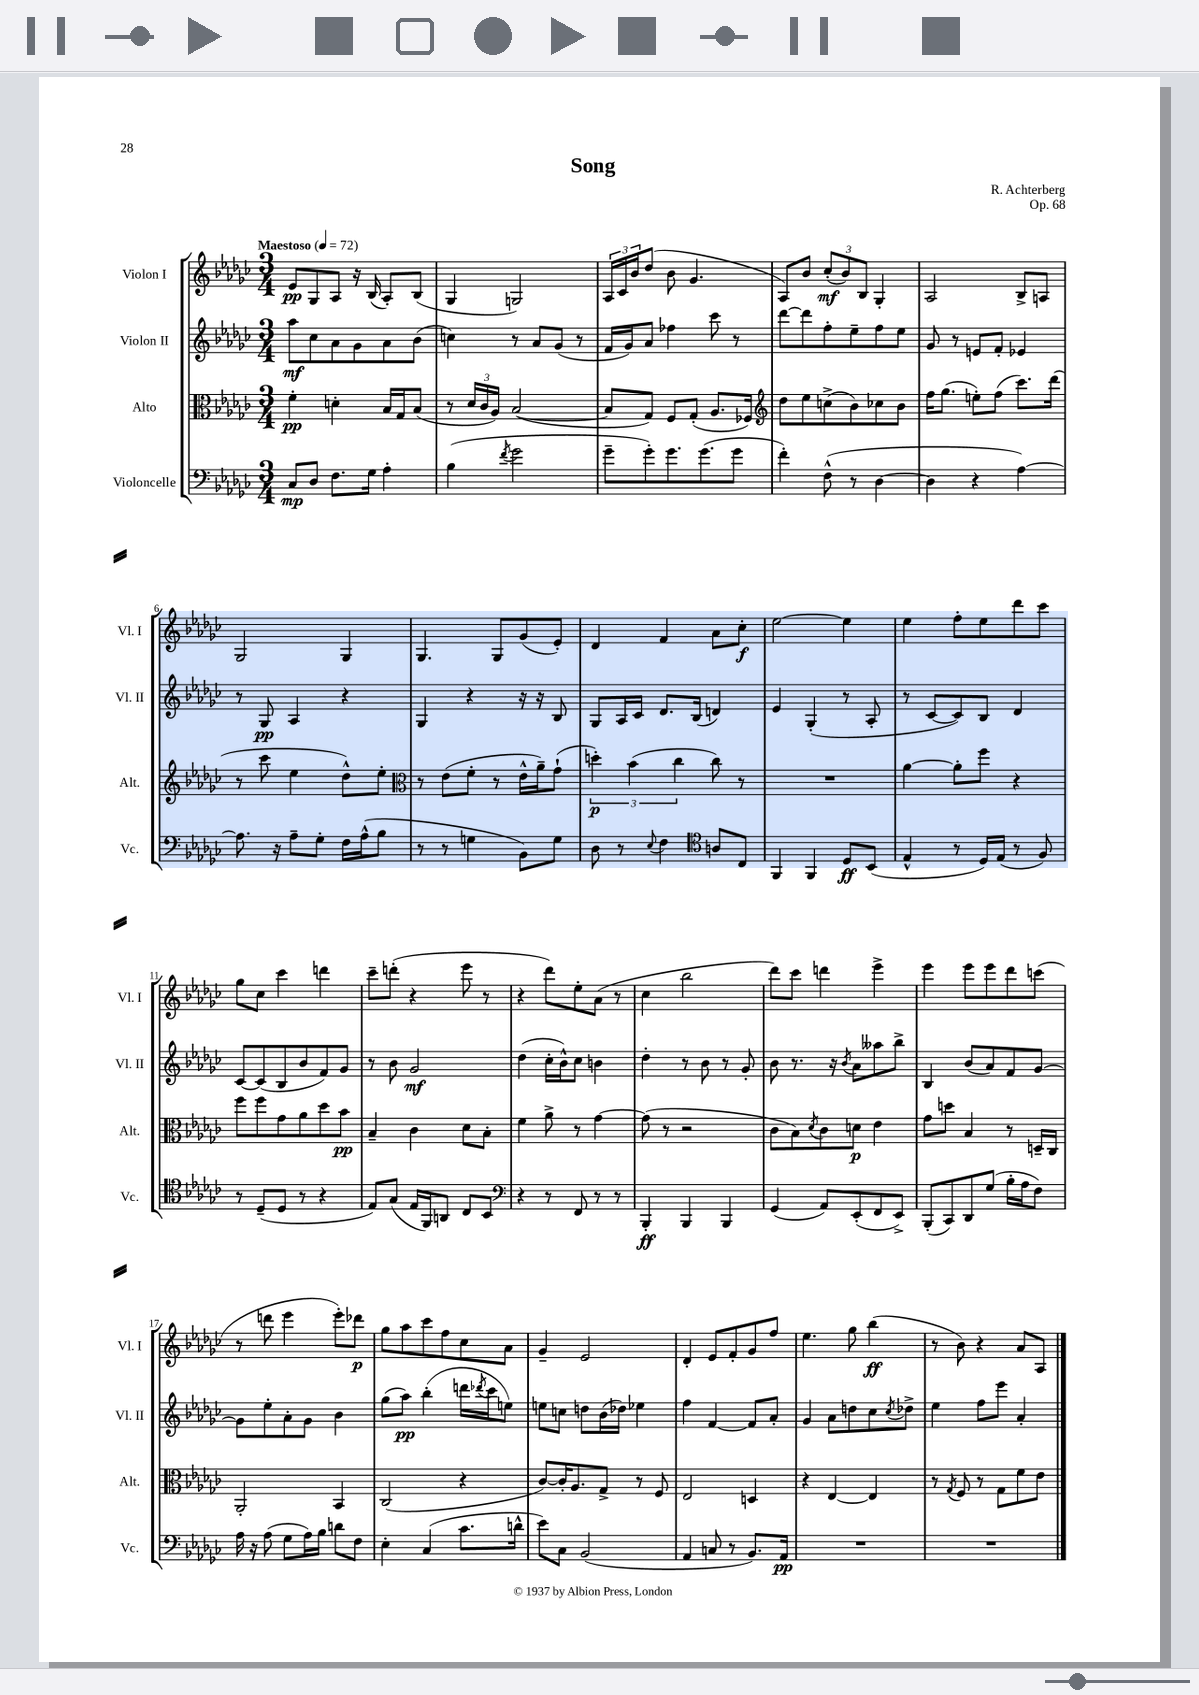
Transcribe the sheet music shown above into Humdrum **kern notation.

**kern	**kern	**kern	**kern
*staff4	*staff3	*staff2	*staff1
*clefF4	*clefC3	*clefG2	*clefG2
*k[b-e-a-d-g-c-]	*k[b-e-a-d-g-c-]	*k[b-e-a-d-g-c-]	*k[b-e-a-d-g-c-]
*M3/4	*M3/4	*M3/4	*M3/4
*MM72	*MM72	*MM72	*MM72
8C-/L	4f'\	8aa-\L	8e-/L
8D-/J	.	8cc-\	8G-/
8.F\L	4d'\	8a-\	8A-/J
.	.	8g-\	16r
16G-\Jk	.	.	(16B-/
4A-'\	16B-/LL	8a-\	8A-'/L)
.	16G-/J	.	.
.	(8B-/J	(8b-\J	(8B-/J
=	=	=	=
(4B-\	8r	4cc\)	4G-/
.	24d-/LL	.	.
.	24c-/	.	.
.	24A-/JJ)	.	.
8qf/	.	.	.
2g-\	([2B-/	8r	2G/)
.	.	8a-/L	.
.	.	(8g-/J	.
.	.	8r	.
=	=	=	=
8g-~\L	8B-/]L	16f/LL	24A-/LL
.	.	.	24c-/
.	.	16g-/J)	.
.	.	.	24b-/J
8g-'\)	8G-/J)	8a-/J	(8dd-/J
8.g-\	8F/L	4ff-\	8b-\
.	(8G-'/J	.	4.g-/
(8.g-\	.	.	.
.	8.A-/L	8ccc-\	.
8g-\J	.	8r	.
.	16F-/Jk)	.	.
=	=	=	=
*	*clefG2	*	*
4f'\)	8dd-\L	[8ddd-\L	8A-/L)
.	8ee-\	8ddd-\]	8b-/J
(8F^^\	(8cc^\	8ff'\	(12cc-'/L
.	.	.	12b-/)
8r	8b-\)	8ee-~\	.
.	.	.	12B-/J
[4D-\	8cc-\	8ff\	4G-'/
.	8b-\J	8ee-\J	.
=	=	=	=
4D-\]	16ff\LK	8g-/	2A-/
.	(8.gg-\J	.	.
.	.	8r	.
4r	8ee'\L)	8e/L	.
.	(8ff\J	8f'/J	.
[4A-\)	8.ccc-\L)	4e-/	8B-^/L
.	.	.	8A/J
.	(16ddd-\Jk	.	.
=	=	=	=
8.A-\]	8r	8r	2G-/
.	8ccc-\	8G-/	.
16r	.	.	.
8A-~\L	4ee-\	4A-/	.
8G-'\J	.	.	.
16F\LL	8dd-^^\L)	4r	4G-/
(16A-^^\J	.	.	.
8B-\J	8ee-'\J	.	.
=	=	=	=
*	*clefC3	*	*
8r	8r	4G-/	4.G-/
8r	(8e-\L	.	.
4G\	8f'\J	4r	.
.	8r	.	8G-/L
8BB-\L)	16e-^^\LL	16r	(8g-/
.	16a-~\J)	16r	.
8G\J	(8g-`\J	8B-/	8e-'/J)
=	=	=	=
8D-\	6dd'\)	8G-/L	4d-/
8r	.	16A-/L	.
.	(6b-\	.	.
.	.	16c-/JJ	.
8qqE-/	.	.	.
4F\	.	8.d-/L	4f/
.	6cc-\	.	.
.	.	(16B-/Jk	.
*clefC4	*	*	*
8A/L	8cc-\)	4d/)	8a-\L
8C-/J	8r	.	8cc-'\J
=	=	=	=
4FF/	2.r	4e-/	[2ee-\
4FF/	.	(4G-'/	.
8D-/L	.	8r	4ee-\]
(8BB-/J	.	8A-'/	.
=	=	=	=
4E-^^/	[4a-\	8r	4ee-\
.	.	[8c-/L	.
8r	8a-'\]L	8c-/])	8ff'\L
16D-/LL)	8ff\J	8B-/J	8ee-\
(16E-/JJ	.	.	.
8r	4r	4d-/	8ddd-\
8F/)	.	.	8ccc-\J
=	=	=	=
8r	8ff\L	[8c-/L	8gg-\L
(8D-~/L	8ff\	(8c-/]	8cc-\J
8D-/J	8g-\	8B-/	4ccc-\
8r	8a-\	8b-/	.
4r	8dd-\	8f/)	4ddd\
.	8b-\J	8g-/J	.
=	=	=	=
8E-/L)	4B-~/	8r	8ccc-~\L
(8G-/J	.	8b-\	(8ddd'\J
16E-/LL	4c-\	2g-/	4r
16FF/J)	.	.	.
8AA/J	.	.	.
8C-/L	8d-\L	.	8eee-\
8BB-/J	8B-'\J	.	8r
=	=	=	=
*clefF4	*	*	*
4r	4f\	(4dd-\	4r
8r	8a-^\	16cc-'\LL	8ddd-\L)
.	.	16b-^^\J)	.
8FF/	8r	8cc-\J	8ee-'\
8r	[4g-\	4b\	(8a-\J
8r	.	.	8r
=	=	=	=
4BBB-'/	(8g-\]	4dd-'\	4cc-\
.	8r	.	.
4BBB-/	2r	8r	2bb-\
.	.	8b-\	.
4BBB-/	.	8r	.
.	.	8g-'/	.
=	=	=	=
(4GG-/	8c-\L	8b-\	8ddd-\L)
.	8B-\)	8.r	8ccc-\J
.	8qd-/	.	.
8AA-/L)	8c-\	.	4ddd\
.	.	16r	.
.	.	8qb-/	.
(8EE-'/	8d\J	8a-\L	.
8FF/	4e-\	8aa--\	4eee-^\
8EE-^/J)	.	8bb-^\J	.
=	=	=	=
(8BBB-'/L	8g-\L	4B-/	4eee-\
8CC-/)	8dd\J	.	.
8DD-/	4B-/	(8b-/L	8eee-\L
(8G-/J	.	8a-/)	8eee-\
16B-'\LL	8r	8f/	8ddd-\
16A-\J	.	.	.
8F\J)	16D~/LL	[8g-/J	(8ccc\J
.	16C-/JJ	.	.
=	=	=	=
16A-\	2AA-'/	8g-\]L	8r
16r	.	.	.
(8A-\	.	8ee-'\	8ddd\
8G-\L	.	8a-'\	4eee-\
16A-\L)	.	8g-\J	.
16B-\JJ	.	.	.
8d\L	4BB-/	4b-\	8eee-'\L)
8F\J	.	.	8ddd-\J
=	=	=	=
4E-'\	(2C-/	(8gg-\L	8gg-\L
.	.	8aa-\J)	8aa-\
(4C-/	.	(4bb-'\	8ccc-\
.	.	.	8ff\
8.c-\L	4r	16ddd\LL	8cc-\
.	.	8qddd-/	.
.	.	16ccc-\J	.
.	.	8ee\J)	8a-\J
16d^^\Jk	.	.	.
=	=	=	=
8e-\L)	[8c-/L)	8ee\L	4g-~/
8C-\J	16c-'/]K	8cc\J	.
.	8.A-/	.	.
(2BB-/	.	8dd\L	2e-/
.	8G-^/J	(16b-\L	.
.	.	16dd-\JJ)	.
.	8r	4ee-\	.
.	8F/	.	.
=	=	=	=
4AA-/	2E-/	4ff\	4d-'/
8C/	.	[4f/	8e-/L
8r	.	.	8f'/
8.BB-/L)	4D/	8f/]L	8g-/
.	.	8a-'/J	8ff/J
16AA-/Jk	.	.	.
=	=	=	=
2.r	4r	4g-/	4.ee-\
.	[4E-/	8a-\L	.
.	.	8dd\	8gg-\
.	4E-/]	8cc-\	(4bb-\
.	.	8qcc-/	.
.	.	8dd-^\J	.
=	=	=	=
2.r	8r	4ee-\	8r
.	8qG-/	.	.
.	8F/	.	8b-\)
.	8r	8ff\L	4r
.	8G-\L	8eee-\J	.
.	8f\	4a-'/	8a-/L
.	8e-\J	.	8A-/J
==	==	==	==
*-	*-	*-	*-
